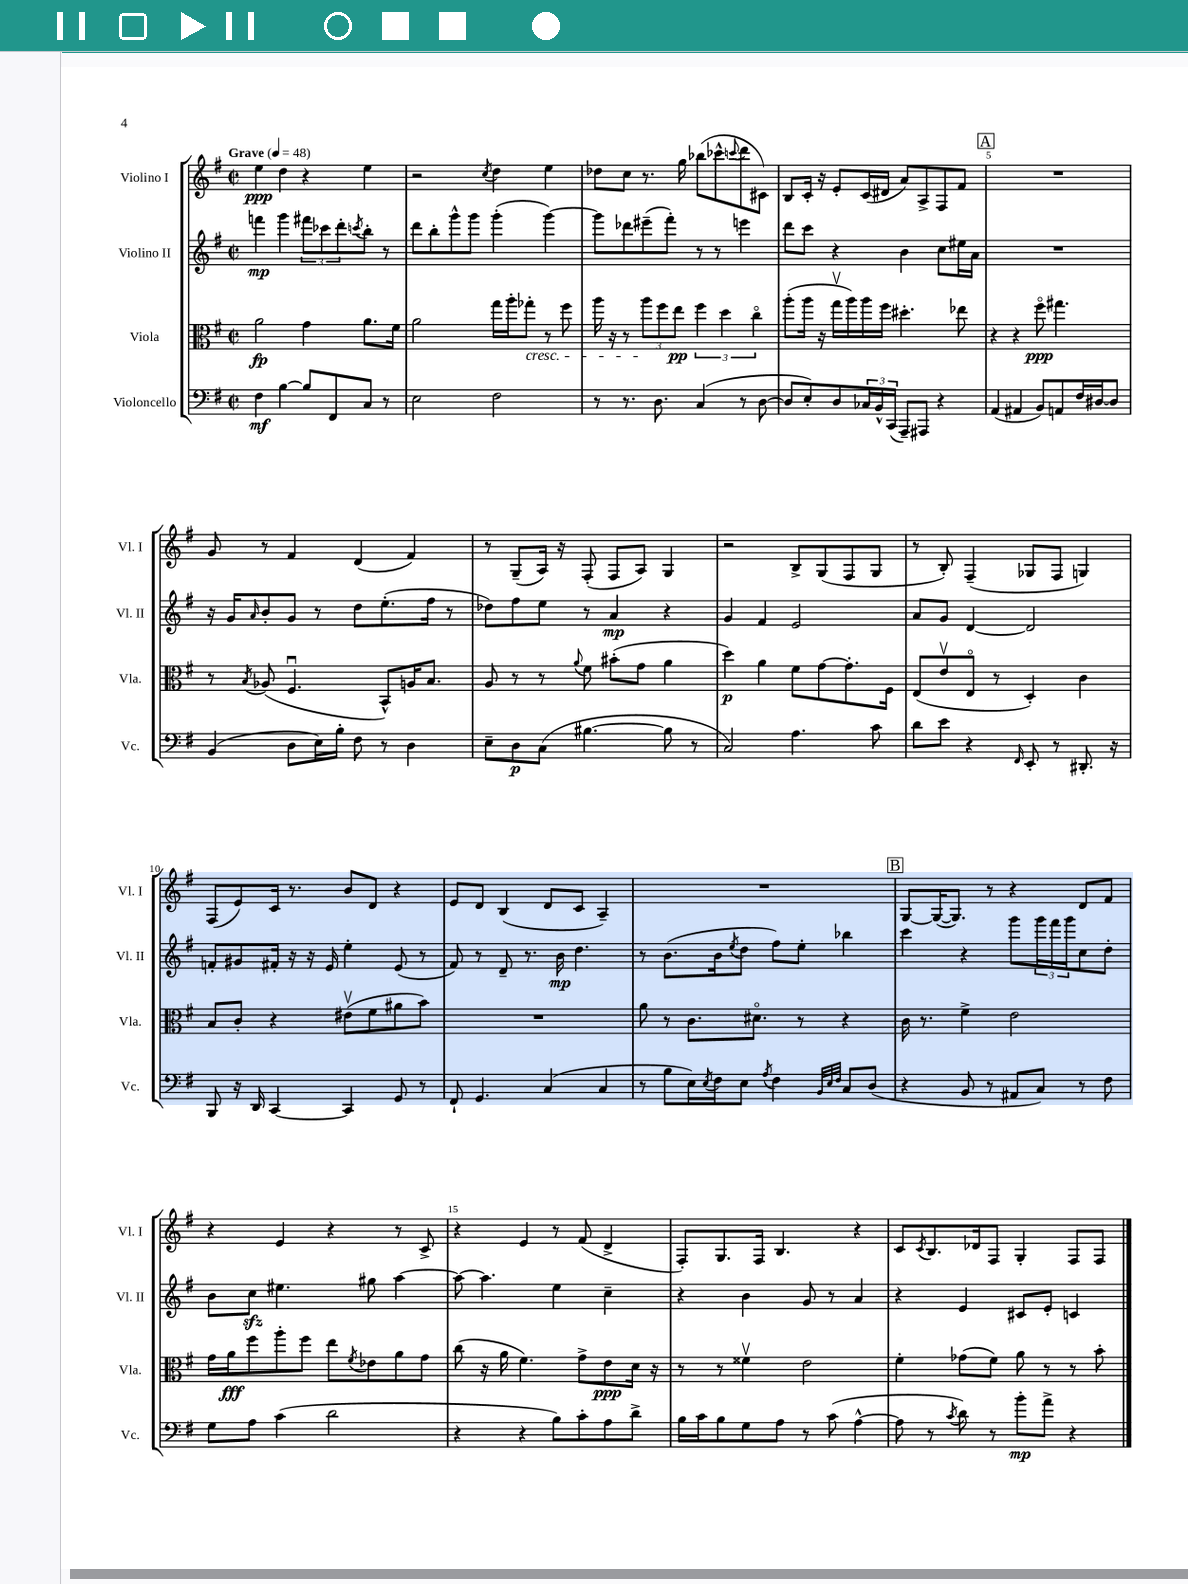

**kern	**dynam	**kern	**dynam	**kern	**dynam	**kern	**dynam
*part4	*part4	*part3	*part3	*part2	*part2	*part1	*part1
*staff4	*staff4	*staff3	*staff3	*staff2	*staff2	*staff1	*staff1
*I"Violoncello	*	*I"Viola	*	*I"Violino II	*	*I"Violino I	*
*I'Vc.	*	*I'Vla.	*	*I'Vl. II	*	*I'Vl. I	*
*clefF4	*	*clefC3	*	*clefG2	*	*clefG2	*
*k[f#]	*	*k[f#]	*	*k[f#]	*	*k[f#]	*
*M2/2	*	*M2/2	*	*M2/2	*	*M2/2	*
*met(c|)	*	*met(c|)	*	*met(c|)	*	*met(c|)	*
*MM48	*	*MM48	*	*MM48	*	*MM48	*
=1	=1	=1	=1	=1	=1	=1	=1
!	!	!	!	!	!	!LO:TX:a:B:t=Grave	!
4F#\	mf	2a\	fp	4fffn\	mp	4ee\	ppp
[4B\	.	.	.	4ggg\	.	4dd\	.
8B/L]	.	4g\	.	12fff#X\L	.	4r	.
.	.	.	.	12ccc-X\	.	.	.
8FF#/	.	.	.	.	.	.	.
.	.	.	.	12ddd'\	.	.	.
.	.	.	.	8qcccn/	.	.	.
8C/J	.	8.a\L	.	8bb'\J	.	4ee\	.
8r	.	.	.	8r	.	.	.
.	.	16f#\Jk	.	.	.	.	.
=2	=2	=2	=2	=2	=2	=2	=2
2E\	.	2a\	.	8ddd\L	.	2r	.
.	.	.	.	8bb'\	.	.	.
.	.	.	.	8ggg^^\	.	.	.
.	.	.	.	8ggg\J	.	.	.
.	.	.	.	.	.	8qcc/	.
2F#\	.	16gg\LL	.	(4ggg'\	.	4dd\	.
.	.	16aa'\J	.	.	.	.	.
!	!	!LO:TX:b:i:t=cresc.	!	!	!	!	!
.	.	8gg-X'\J	.	.	.	.	.
.	.	8r	.	[4ggg\)	.	4ee\	.
.	.	8ff#\	.	.	.	.	.
=3	=3	=3	=3	=3	=3	=3	=3
8r	.	16aa\	.	8ggg\L]	.	8dd-X\L	.
.	.	16r	.	.	.	.	.
8.r	.	8r	.	8ddd-X\	.	8cc\J	.
.	.	12aa\L	.	(8eee#X~\	.	8.r	.
8.D\	.	.	.	.	.	.	.
.	.	12ff#\	.	.	.	.	.
.	.	.	.	8fff#'\J)	.	.	.
.	.	12ee\J	pp	.	.	.	.
.	.	.	.	.	.	16gg\	.
(4C/	.	6ff#\	.	8r	.	(8bb-X\L	.
.	.	.	.	8r	.	8ccc-X^^\	.
.	.	6dd\	.	.	.	.	.
.	.	.	.	.	.	8qqcccn/	.
8r	.	.	.	4eeen\	.	8ddd\	.
.	.	6cc\	.	.	.	.	.
[8D\	.	.	.	.	.	8c#X\J)	.
=4	=4	=4	=4	=4	=4	=4	=4
8D/L]	.	(8aa'\L	.	8ddd\L	.	8B/L	.
8E'/)	.	16aa\Jk	.	8ccc\J	.	16c'/Jk	.
.	.	16r	.	.	.	16r	.
8D/	.	16ggv\LL	.	4r	.	8e'/L	.
.	.	16aa\)	.	.	.	.	.
24C-X/L	.	16aa\	.	.	.	(16c/L	.
24BB^^/	.	.	.	.	.	.	.
.	.	16ff#\JJ	.	.	.	16d#X/JJ	.
(24CC/JJ	.	.	.	.	.	.	.
8AAA~/L)	.	4.dd#X'\	.	4b\	.	8a/L)	.
8AAA#X/J	.	.	.	.	.	8A^/	.
4r	.	.	.	8cc\L	.	8F#/	.
.	.	8ee-X\	.	16ee#X\L	.	8f#/J	.
.	.	.	.	16a\JJ	.	.	.
!!LO:REH:place=s1:t=A
=5	=5	=5	=5	=5	=5	=5	=5
(4AA/	.	4r	.	1r	.	1r	.
4AA#X/	.	4r	.	.	.	.	.
8BB/L)	.	8ff#\	ppp	.	.	.	.
8AAn/	.	4.gg#X\	.	.	.	.	.
16F#/L	.	.	.	.	.	.	.
[16D#X/J	.	.	.	.	.	.	.
8D#/J]	.	.	.	.	.	.	.
!!LO:LB:g=z
=6	=6	=6	=6	=6	=6	=6	=6
(4BB/	.	8r	.	16r	.	8g/	.
.	.	.	.	16g/KL	.	.	.
.	.	8qB/	.	16qqa/	.	.	.
.	.	(8A-X/	.	8b'/	.	8r	.
8D\L	.	4.F#u/	.	8g/J	.	4f#/	.
16E\L)	.	.	.	8r	.	.	.
16B'\JJ	.	.	.	.	.	.	.
8F#\	.	.	.	8dd\L	.	(4d/	.
8r	.	8BB^^/L)	.	(8.ee'\	.	.	.
4D\	.	16An/K	.	.	.	4f#/)	.
.	.	8.B/J	.	16ff#\Jk	.	.	.
.	.	.	.	8r	.	.	.
=7	=7	=7	=7	=7	=7	=7	=7
8E~\L	.	8A/	.	8dd-X\L)	.	8r	.
8D\	p	8r	.	8ff#\	.	(8G~/L	.
(8C\J	.	8r	.	8ee\J	.	16A/Jk)	.
.	.	.	.	.	.	16r	.
.	.	8qqa/	.	.	.	.	.
[4.B#X\	.	8f#\	.	8r	.	(8F#'/	.
.	.	(8b#X'\L	.	4a/	mp	8F#/L	.
.	.	8g\J	.	.	.	8A/J)	.
8B#\]	.	4a\	.	4r	.	4G/	.
8r	.	.	.	.	.	.	.
=8	=8	=8	=8	=8	=8	=8	=8
2C/)	.	4dd\)	p	4g/	.	2r	.
.	.	4a\	.	4f#/	.	.	.
4.A\	.	8f#\L	.	2e/	.	8B^/L	.
.	.	[8g\	.	.	.	(8G/	.
.	.	8.g'\]	.	.	.	8F#/	.
8c\	.	.	.	.	.	8G/J	.
.	.	16F#\Jk	.	.	.	.	.
=9	=9	=9	=9	=9	=9	=9	=9
8d\L	.	(8E/L	.	8a/L	.	8r	.
8e\J	.	8ev/	.	8g/J	.	8B'/)	.
4r	.	8E/J	.	[4d/	.	(4F#~/	.
.	.	8r	.	.	.	.	.
16qqFF#/	.	.	.	.	.	.	.
8EE'/	.	4D'/)	.	2d/]	.	8G-X/L	.
8r	.	.	.	.	.	8F#/J	.
8.DD#X'/	.	4c\	.	.	.	4Gn/)	.
16r	.	.	.	.	.	.	.
!!LO:LB:g=z
=10	=10	=10	=10	=10	=10	=10	=10
8BBB/	.	8B/L	.	8fn'/L	.	(8F#/L	.
16r	.	8c'/J	.	8g#X/	.	8e/)	.
16DD/	.	.	.	.	.	.	.
[4CC/	.	4r	.	16f#X'/Jk	.	16c/Jk	.
.	.	.	.	16r	.	8.r	.
.	.	.	.	16r	.	.	.
.	.	.	.	16e/	.	.	.
4CC/]	.	(8e#Xv\L	.	4ee'\	.	8b/L	.
.	.	8f#\	.	.	.	8d/J	.
8GG/	.	8a#X\	.	(8e/	.	4r	.
8r	.	8b\J)	.	8r	.	.	.
=11	=11	=11	=11	=11	=11	=11	=11
8FF#`/	.	1r	.	8f#/)	.	8e/L	.
4.GG/	.	.	.	8r	.	8d/J	.
.	.	.	.	8d~/	.	(4B/	.
.	.	.	.	8.r	.	.	.
(4C/	.	.	.	.	.	8d/L	.
.	.	.	.	16b\	mp	.	.
.	.	.	.	4.dd\	.	8c/J	.
4C/	.	.	.	.	.	4A~/)	.
=12	=12	=12	=12	=12	=12	=12	=12
8r	.	8a\	.	8r	.	1r	.
8B\L	.	8r	.	(8.b\L	.	.	.
16E\L)	.	8.c\L	.	.	.	.	.
8qE/	.	.	.	.	.	.	.
16F#\J	.	.	.	16b\k	.	.	.
.	.	.	.	8qee/	.	.	.
8E\J	.	.	.	8dd\J	.	.	.
.	.	8.d#X\J	.	.	.	.	.
8qA/	.	.	.	.	.	.	.
4F#\	.	.	.	8ff#\L)	.	.	.
.	.	8r	.	8ee'\J	.	.	.
32qqBB/LLL	.	.	.	.	.	.	.
32qqE/	.	.	.	.	.	.	.
32qqF#/JJJ	.	.	.	.	.	.	.
8C/L	.	4r	.	4bb-X\	.	.	.
(8D/J	.	.	.	.	.	.	.
!!LO:REH:place=s1:t=B
=13	=13	=13	=13	=13	=13	=13	=13
4r	.	16c\	.	4ccc\	.	[8G/L	.
.	.	8.r	.	.	.	.	.
.	.	.	.	.	.	(16G/K_	.
.	.	.	.	.	.	8.G/J])	.
8BB/	.	4f#^\	.	4r	.	.	.
8r	.	.	.	.	.	8r	.
8AA#X/L	.	2e\	.	8ggg\L	.	4r	.
8C/J)	.	.	.	24ggg\L	.	.	.
.	.	.	.	24fff#\	.	.	.
.	.	.	.	24ggg\J	.	.	.
8r	.	.	.	8cc\	.	8d/L	.
8F#\	.	.	.	8dd'\J	.	8f#/J	.
!!LO:LB:g=z
=14	=14	=14	=14	=14	=14	=14	=14
8G\L	.	16g\LL	.	8b\L	.	4r	.
.	.	16a\J	fff	.	.	.	.
8A\J	.	8ff#\	.	8cczz\J	.	.	.
(4c\	.	8aa'\	.	4.ee#X\	.	4e/	.
.	.	8ff#\J	.	.	.	.	.
2d\	.	8ee\L	.	.	.	4r	.
.	.	8qf#/	.	.	.	.	.
.	.	8e-X\	.	8gg#X\	.	.	.
.	.	8a\	.	[4aa\	.	8r	.
.	.	8g\J	.	.	.	8c^/	.
=15	=15	=15	=15	=15	=15	=15	=15
4r	.	(8cc\	.	8aa\_	.	4r	.
.	.	16r	.	4.aa\]	.	.	.
.	.	16a\	.	.	.	.	.
4r	.	4.f#\)	.	.	.	4e/	.
8B\L)	.	.	.	4ee\	.	8r	.
8c'\	.	8g^\L	.	.	.	(8f#/	.
8A\	.	8e\	ppp	4cc~\	.	4d^/	.
8d^\J	.	16d\Jk	.	.	.	.	.
.	.	16r	.	.	.	.	.
=16	=16	=16	=16	=16	=16	=16	=16
16B\LL	.	8r	.	4r	.	8F#'/L)	.
16c\J	.	.	.	.	.	.	.
8B\	.	8r	.	.	.	8.G/	.
8G\	.	4f##Xv\	.	4b\	.	.	.
.	.	.	.	.	.	16F#/Jk	.
8A\J	.	.	.	.	.	4.B/	.
8r	.	2e\	.	8g/	.	.	.
(8c\	.	.	.	8r	.	.	.
[4A^^\	.	.	.	4a/	.	4r	.
=17	=17	=17	=17	=17	=17	=17	=17
8A\]	.	4f#'\	.	4r	.	8c/L	.
.	.	.	.	.	.	8qc/	.
8r	.	.	.	.	.	8.B/	.
8qc/	.	.	.	.	.	.	.
8d\)	.	(8g-X\L	.	4e/	.	.	.
.	.	.	.	.	.	16d-X/k	.
8r	.	8f#\J)	.	.	.	8F#/J	.
8b'\L	mp	8a\	.	8c#X/L	.	4G'/	.
8a^\J	.	8r	.	8e'/J	.	.	.
4r	.	8r	.	4cn/	.	8F#/L	.
.	.	8b'\	.	.	.	8F#/J	.
==	==	==	==	==	==	==	==
*-	*-	*-	*-	*-	*-	*-	*-
